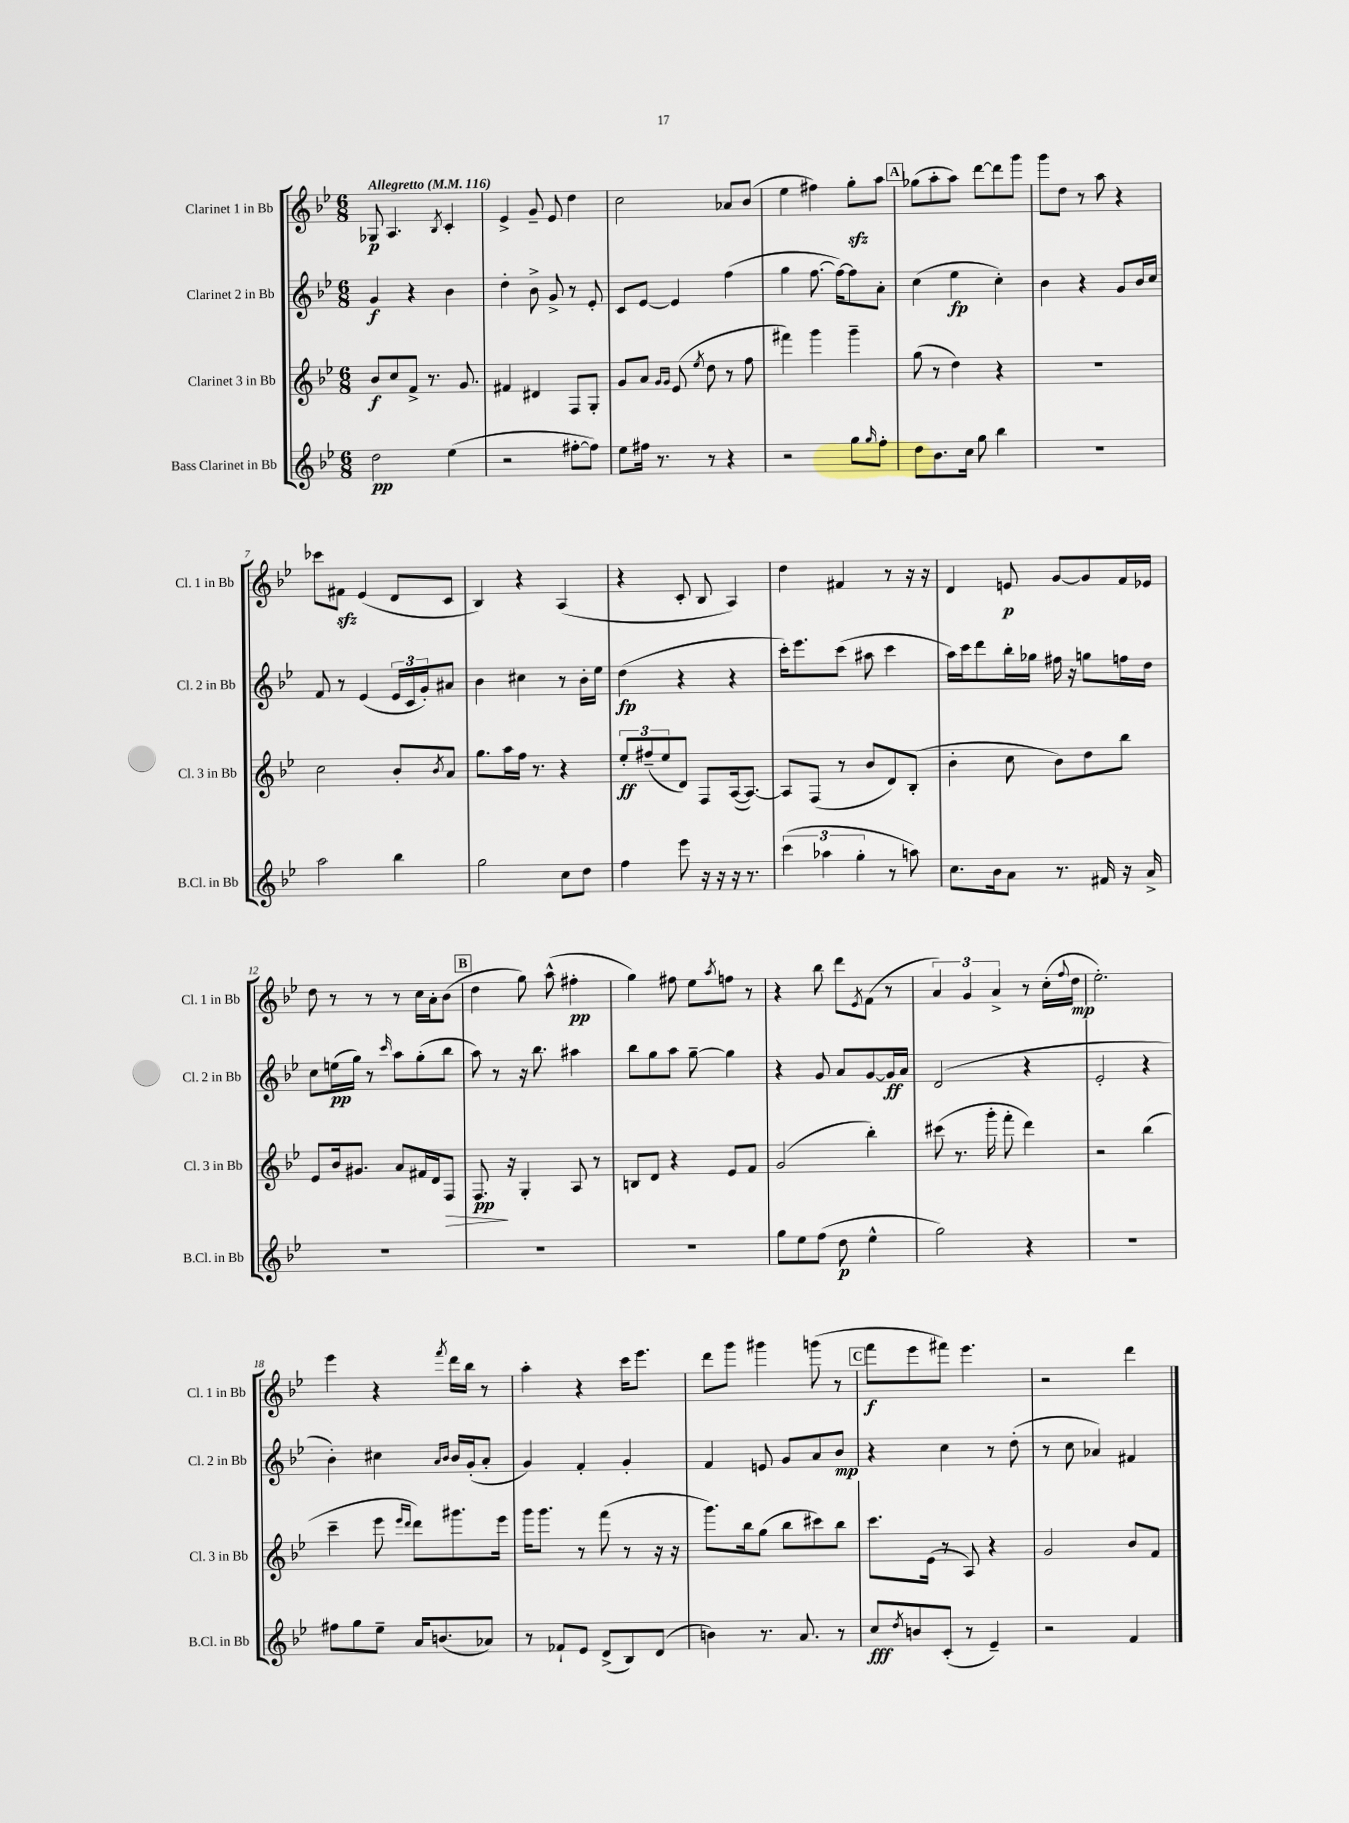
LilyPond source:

<<
\new StaffGroup <<
\new Staff = "s0" \with { instrumentName = "Clarinet 1 in Bb" shortInstrumentName = "Cl. 1 in Bb" } {
    \clef treble \key bes \major \numericTimeSignature \time 6/8 \tempo "Allegretto" 4 = 116
    ges8\p a4. \acciaccatura { bes8 } c'4-. |
    ees'4-> g'8-- ees'8 d''4 |
    c''2 aes'8 bes'8( |
    ees''4 fis''4) g''8-.\sfz a''8 |
    \mark \markup { \box "A" } ges''8( a''8-. a''8) d'''8~ d'''8 g'''8 |
    g'''8 d''8 r8 a''8 r4 |
    ces'''8 fis'8\sfz ees'4( d'8 c'8 |
    bes4) r4 a4( |
    r4 c'8-. bes8 a4) |
    d''4 fis'4 r8 r16 r16 |
    d'4 e'8\p g'8~ g'8 f'16 ees'16 |
    d''8 r8 r8 r8 c''16 a'16-. bes'8( |
    \mark \markup { \box "B" } d''4 g''8) a''8-^( fis''4-.\pp |
    g''4) fis''8 ees''8 \acciaccatura { a''8 } f''8 r8 |
    r4 bes''8 d'''8 \acciaccatura { ees'8 } f'8( r8 |
    \tuplet 3/2 { a'4) g'4 a'4-> } r8 c''16-.( \appoggiatura { f''8 } d''16\mp |
    ees''2.-.) |
    ees'''4 r4 \acciaccatura { f'''8 } d'''16 bes''16 r8 |
    a''4-. r4 c'''16 ees'''8. |
    d'''8 g'''8 gis'''4 g'''8( r8 |
    \mark \markup { \box "C" } f'''8\f ees'''8 fis'''8) ees'''4. |
    r2 d'''4 \bar "|." |
}
\new Staff = "s1" \with { instrumentName = "Clarinet 2 in Bb" shortInstrumentName = "Cl. 2 in Bb" } {
    \clef treble \key bes \major \numericTimeSignature \time 6/8
    g'4\f r4 bes'4 |
    d''4-. bes'8-> g'8-> r8 ees'8-. |
    c'8 ees'8~ ees'4 f''4( |
    g''4 f''8.~ f''16~) f''8 a'8-. |
    \mark \markup { \box "A" } c''4( ees''4\fp c''4-.) |
    bes'4 r4 g'8 bes'16 c''16 |
    f'8 r8 ees'4( \tuplet 3/2 { ees'16 c'16 g'16-.) } ais'8 |
    bes'4 cis''4 r8 bes'16-. ees''16 |
    d''4\fp( r4 r4 |
    c'''16-.) ees'''8. c'''8( ais''8 c'''4 |
    a''16) c'''16 d'''8 bes''16-. ges''16 fis''16 r16 g''8 f''16 d''16 |
    c''8 e''16\pp( g''16) r8 \grace { c'''16 } a''8 g''8-.( bes''8 |
    \mark \markup { \box "B" } a''8) r8 r16 bes''8. ais''4 |
    bes''8 g''8 a''8 g''8~-- g''4 |
    r4 g'8 a'8 g'8~ g'16\ff a'16 |
    d'2( r4 |
    ees'2-. r4 |
    bes'4-.) cis''4 \grace { a'16 bes'16 } bes'16 g'16-.( a'8-. |
    g'4) f'4-. g'4-. |
    f'4 e'8 g'8 a'8 bes'8\mp |
    \mark \markup { \box "C" } r4 c''4 r8 d''8-.( |
    r8 c''8 aes'4) fis'4 \bar "|." |
}
\new Staff = "s2" \with { instrumentName = "Clarinet 3 in Bb" shortInstrumentName = "Cl. 3 in Bb" } {
    \clef treble \key bes \major \numericTimeSignature \time 6/8
    bes'8\f c''8 f'8-> r8. g'8. |
    fis'4 dis'4 f8 g8-. |
    g'8 a'8 \grace { g'16 g'16 } ees'8( \acciaccatura { ees''8 } d''8 r8 f''8 |
    fis'''4) g'''4 g'''4-- |
    \mark \markup { \box "A" } g''8( r8 d''4) r4 |
    R2. |
    c''2 bes'8-. \acciaccatura { bes'8 } a'8 |
    g''8. a''16 f''16 r8. r4 |
    \tuplet 3/2 { ees''8-.\ff fis''8--( ees''8 } d'8) f8 a16~( a8.~) |
    a8 f8( r8 bes'8 d'8) bes8-.( |
    bes'4-. c''8 bes'8) d''8 bes''8 |
    ees'8 bes'16 gis'8. a'8 fis'16 d'16 f8\> |
    \mark \markup { \box "B" } f8.\pp\! r16 g4-. a8 r8 |
    b8 d'8 r4 ees'8 f'8 |
    g'2( bes''4-.) |
    cis'''8( r8. g'''16-. f'''8-. d'''4) |
    r2 bes''4( |
    c'''4-- ees'''8 \grace { ees'''16 d'''16 } d'''8) gis'''8. ees'''16 |
    g'''16 g'''8. r8 f'''8( r8 r16 r16 |
    g'''8.) bes''16 g''8( bes''8 cis'''8) bes''8 |
    \mark \markup { \box "C" } c'''8. ees'16( r8 a8) r4 |
    g'2 bes'8 f'8 \bar "|." |
}
\new Staff = "s3" \with { instrumentName = "Bass Clarinet in Bb" shortInstrumentName = "B.Cl. in Bb" } {
    \clef treble \key bes \major \numericTimeSignature \time 6/8
    d''2\pp ees''4( |
    r2 fis''8~-. fis''8) |
    ees''8 fis''16 r8. r8 r4 |
    r2 g''8 \grace { g''16 } f''8-. |
    \mark \markup { \box "A" } d''8 bes'8. c''16 g''8 bes''4 |
    R2. |
    a''2 bes''4 |
    g''2 c''8 d''8 |
    f''4 ees'''8 r16 r16 r16 r8. |
    \tuplet 3/2 { c'''4( aes''4 g''4-. } r8 a''8) |
    c''8. bes'16 a'8 r8. fis'16 r16 a'16-> |
    R2. |
    \mark \markup { \box "B" } R2. |
    R2. |
    g''8 ees''8 f''8( d''8\p ees''4-^ |
    g''2) r4 |
    R2. |
    fis''8 g''8 ees''8-- a'16 b'8.( aes'8) |
    r8 fes'8-! ees'8 d'8->( bes8) d'8( |
    b'4) r8. a'8. r8 |
    \mark \markup { \box "C" } c''8\fff \acciaccatura { d''8 } b'8 c'8-.( r8 ees'4--) |
    r2 f'4 \bar "|." |
}
>>
>>
